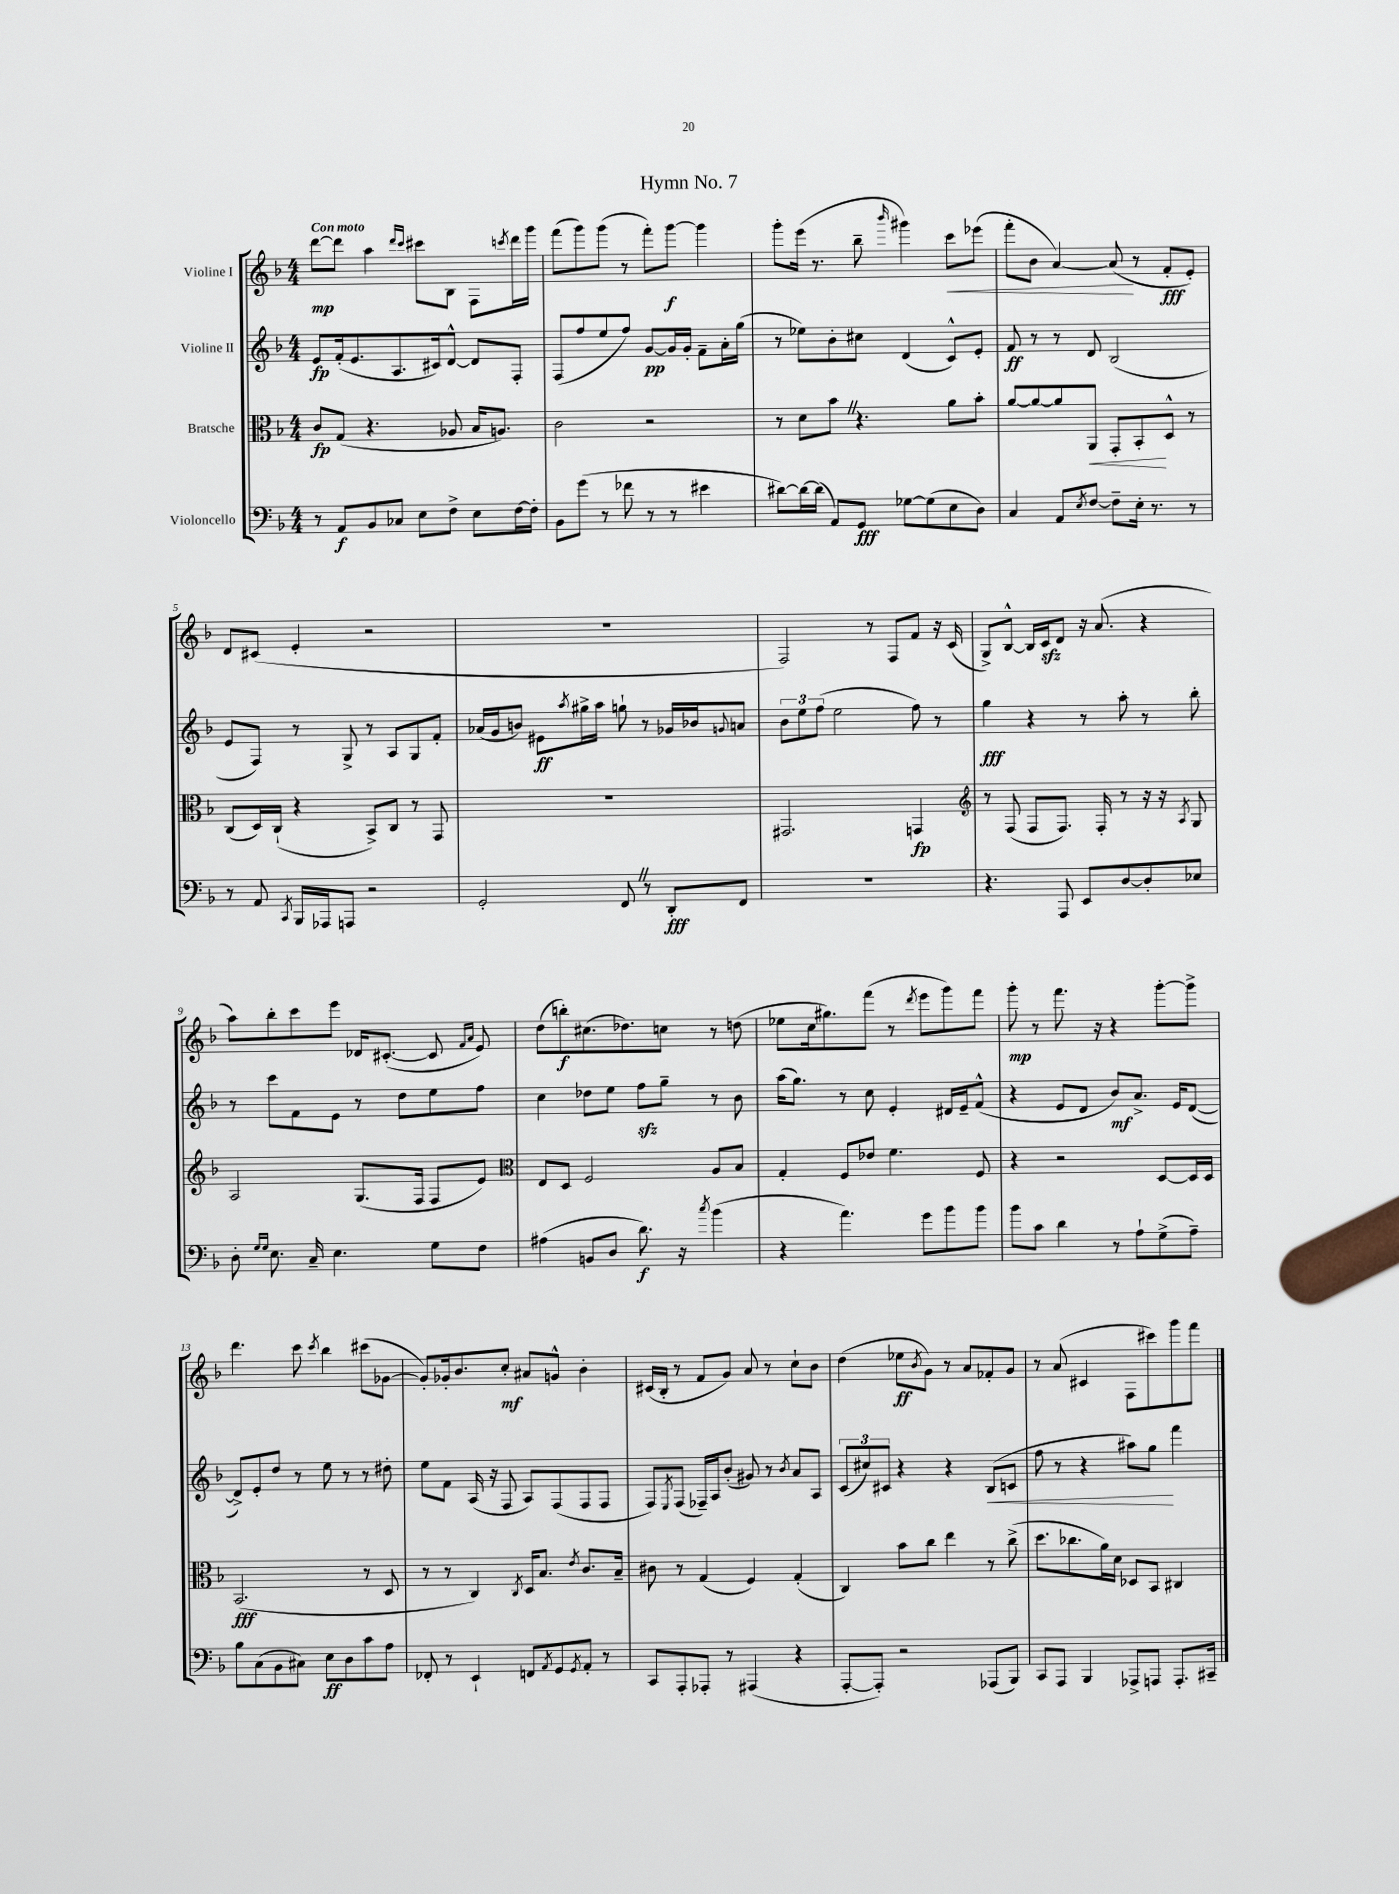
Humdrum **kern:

**kern	**dynam	**kern	**dynam	**kern	**dynam	**kern	**dynam
*part4	*part4	*part3	*part3	*part2	*part2	*part1	*part1
*staff4	*staff4	*staff3	*staff3	*staff2	*staff2	*staff1	*staff1
*I"Violoncello	*	*I"Bratsche	*	*I"Violine II	*	*I"Violine I	*
*clefF4	*	*clefC3	*	*clefG2	*	*clefG2	*
*k[b-]	*	*k[b-]	*	*k[b-]	*	*k[b-]	*
*M4/4	*	*M4/4	*	*M4/4	*	*M4/4	*
=1	=1	=1	=1	=1	=1	=1	=1
!	!	!	!	!	!	!LO:TX:a:B:t=Con moto	!
8r	.	8c/L	fp	8e/L	fp	[8ddd\L	mp
8AA/L	f	(8G/J	.	(16f'/k	.	8ddd\J]	.
.	.	.	.	8.e/	.	.	.
8BB-/	.	4.r	.	.	.	4aa\	.
8C-X/J	.	.	.	8.A/	.	.	.
.	.	.	.	.	.	16qqddd/LL	.
.	.	.	.	.	.	16qqccc/JJ	.
8E\L	.	.	.	.	.	8ccc#X\L	.
.	.	.	.	16c#X/k)	.	.	.
8F^\J	.	8A-X/	.	[8d^^/J	.	8B-\J	.
8E\L	.	16B-/KL	.	8d/L]	.	8F\L	.
.	.	8.An/J)	.	.	.	.	.
.	.	.	.	.	.	8qcccn/	.
[16F\L	.	.	.	8F'/J	.	16ddd\L	.
16F'\JJ]	.	.	.	.	.	16ggg\JJ	.
=2	=2	=2	=2	=2	=2	=2	=2
8BB-\L	.	2c\	.	(8F/L	.	(8fff\L	.
(8g\J	.	.	.	8ff/	.	8ggg\)	.
8r	.	.	.	8ee/	.	(8ggg\J	.
8f-X\	.	.	.	8ff/J)	.	8r	.
8r	.	2r	.	[8g/L	pp	8fff'\L)	.
8r	.	.	.	16g/L]	.	[8ggg\J	f
.	.	.	.	16g'/JJ	.	.	.
4e#X\	.	.	.	8f~\L	.	4ggg\]	.
.	.	.	.	16a'\L	.	.	.
.	.	.	.	(16gg\JJ	.	.	.
=3	=3	=3	=3	=3	=3	=3	=3
[8d#X\L)	.	8r	.	8r	.	8ggg'\L	.
16d#\L_	.	8d\L	.	8ee-X\L)	.	(16eee\Jk	.
(16d#\JJ]	.	.	.	.	.	8.r	.
8AA/L)	.	8b-Z\J	.	8b-'\	.	.	.
8GG/J	fff	4.r	.	8cc#X\J	.	8bb-~\	.
.	.	.	.	.	.	16qqbbb-/	.
[8G-X\L	.	.	.	(4d/	.	4ggg#X\)	.
(8G-\]	.	.	.	.	.	.	.
!	!	!	!	!	!	!	!LO:HP:b
8E\	.	8a\L	.	8c^^/L)	.	8ccc\L	<
8D\J)	.	8b-'\J	.	8e'/J	.	(8eee-X\J	.
=4	=4	=4	=4	=4	=4	=4	=4
4C/	.	[8a/L	.	8f/	ff	8fff'\L	.
.	.	8a/_	.	8r	.	8b-\J	.
8AA/L	.	8a/]	.	8r	.	[4a/)	.
8qE/	.	.	.	.	.	.	.
!	!	!	!LO:HP:b	!	!	!	!
[8F/J	.	8AA/J	<	8d/	.	.	.
8F~\L]	.	8GG'/L	.	(2B-/	.	(8a/]	.
16E'\Jk	.	8BB-'/	.	.	.	8r	[
8.r	.	.	.	.	.	.	.
.	.	8D^^/J	[	.	.	8f'/L	fff
8r	.	8r	.	.	.	8e'/J)	.
!!LO:LB:g=z
=5	=5	=5	=5	=5	=5	=5	=5
8r	.	(8C/L	.	8e/L	.	8d/L	.
8AA/	.	16D/L)	.	8F/J)	.	(8c#X/J	.
.	.	(16C`/JJ	.	.	.	.	.
8qCC/	.	.	.	.	.	.	.
16BBB-/LL	.	4r	.	8r	.	4e'/	.
16AAA-X/J	.	.	.	.	.	.	.
8AAAn/J	.	.	.	8G^/	.	.	.
2r	.	8BB-^/L)	.	8r	.	2r	.
.	.	8C/J	.	8A/L	.	.	.
.	.	8r	.	8G/	.	.	.
.	.	8GG/	.	8f'/J	.	.	.
=6	=6	=6	=6	=6	=6	=6	=6
2GG'/	.	1r	.	(16a-X/LL	.	1r	.
.	.	.	.	16g/J	.	.	.
.	.	.	.	8bn/J)	.	.	.
.	.	.	.	8e#X\L	ff	.	.
.	.	.	.	8qaa/	.	.	.
.	.	.	.	16gg#X^\L	.	.	.
.	.	.	.	16aa\JJ	.	.	.
8FFZ/	.	.	.	8ggn`\	.	.	.
8r	.	.	.	8r	.	.	.
8DD'/L	fff	.	.	16g-X/LL	.	.	.
.	.	.	.	16b-X/J	.	.	.
.	.	.	.	8qqgn/	.	.	.
8FF/J	.	.	.	8an/J	.	.	.
=7	=7	=7	=7	=7	=7	=7	=7
1r	.	2.GG#X/	.	12b-\L	.	2F/)	.
.	.	.	.	12ee\	.	.	.
.	.	.	.	(12ff\J	.	.	.
.	.	.	.	2ee\	.	.	.
.	.	.	.	.	.	8r	.
.	.	.	.	.	.	8F/L	.
.	.	4GGn/	fp	8ff\)	.	8f/J	.
.	.	.	.	8r	.	16r	.
.	.	.	.	.	.	(16c/	.
=8	=8	=8	=8	=8	=8	=8	=8
*	*	*clefG2	*	*	*	*	*
4.r	.	8r	.	4gg\	fff	8G^/L)	.
.	.	(8F/	.	.	.	[8B-^^/J	.
.	.	8F/L	.	4r	.	16B-/LL]	.
.	.	.	.	.	.	16czz/J	.
8AAA/	.	8.F/J)	.	.	.	8d/J	.
8EE/L	.	.	.	8r	.	16r	.
.	.	16F'/	.	.	.	(8.a/	.
[8D/	.	8r	.	8aa'\	.	.	.
8D'/]	.	16r	.	8r	.	4r	.
.	.	16r	.	.	.	.	.
.	.	8qA/	.	.	.	.	.
8E-X/J	.	8G/	.	8bb-'\	.	.	.
!!LO:LB:g=z
=9	=9	=9	=9	=9	=9	=9	=9
8D'\	.	2A/	.	8r	.	8aa\L)	.
16qqG/LL	.	.	.	.	.	.	.
16qqG/JJ	.	.	.	.	.	.	.
8.E\	.	.	.	8ccc\L	.	8bb-'\	.
.	.	.	.	8f\	.	8ccc\	.
16C~/	.	.	.	.	.	.	.
4.E\	.	.	.	8e\J	.	8eee\J	.
.	.	(8.G/L	.	8r	.	16d-X/KL	.
.	.	.	.	.	.	([8.c#X'/J	.
.	.	.	.	8dd\L	.	.	.
.	.	16F/Jk	.	.	.	.	.
8G\L	.	8F/L	.	8ee\	.	8c#/]	.
.	.	.	.	.	.	16qqf/LL	.
.	.	.	.	.	.	16qqa/JJ	.
8F\J	.	8e/J)	.	8ff\J	.	8e/)	.
=10	=10	=10	=10	=10	=10	=10	=10
*	*	*clefC3	*	*	*	*	*
(4A#X\	.	8E/L	.	4cc\	.	(8dd\L	.
.	.	8D/J	.	.	.	8bbn'\)	f
8BBn/L	.	2F/	.	8dd-X\L	.	(8.cc#X\	.
8D/J	.	.	.	8ee\J	.	.	.
.	.	.	.	.	.	8.dd-X\)	.
8.d\)	f	.	.	8ffzz\L	.	.	.
.	.	.	.	8gg~\J	.	8ccn\J	.
16r	.	.	.	.	.	.	.
8qcc/	.	.	.	.	.	.	.
(4b-\	.	8A/L	.	8r	.	8r	.
.	.	8B-/J	.	8b-\	.	(8ddn\	.
=11	=11	=11	=11	=11	=11	=11	=11
4r	.	4G'/	.	(16aa\KL	.	8ee-X\L	.
.	.	.	.	8.gg\J)	.	.	.
.	.	.	.	.	.	16cc\k	.
.	.	.	.	.	.	8.gg#X\)	.
4.a\)	.	8F/L	.	8r	.	.	.
.	.	8e-X/J	.	8cc\	.	(8fff\J	.
.	.	4.f\	.	4e'/	.	8r	.
.	.	.	.	.	.	8qddd/	.
8g\L	.	.	.	.	.	8eee\L	.
8b-\	.	.	.	16d#X/LL	.	8ggg\)	.
.	.	.	.	16e~/J	.	.	.
8b-\J	.	8F/	.	(8f^^/J	.	8fff\J	.
=12	=12	=12	=12	=12	=12	=12	=12
8b-\L	.	4r	.	4r	.	8ggg'\	mp
8c\J	.	.	.	.	.	8r	.
4d\	.	2r	.	8e/L	.	8.fff\	.
.	.	.	.	8d/J	.	.	.
.	.	.	.	.	.	16r	.
8r	.	.	.	8b-/L)	mf	4r	.
8A`\L	.	.	.	8.a^/J	.	.	.
(8G^\	.	[8D/L	.	.	.	[8ggg'\L	.
.	.	.	.	16e/KL	.	.	.
8A~\J)	.	16D/L]	.	([8d/J	.	8ggg^\J]	.
.	.	16D/JJ	.	.	.	.	.
!!LO:LB:g=z
=13	=13	=13	=13	=13	=13	=13	=13
8B-\L	.	(2.BB-/	fff	8d^/L])	.	4.ddd\	.
(8C\	.	.	.	8e'/	.	.	.
8BB-\	.	.	.	8dd/J	.	.	.
8C#X\J)	.	.	.	8r	.	8ccc\	.
.	.	.	.	.	.	8qccc/	.
8E\L	ff	.	.	8ee\	.	4bb-\	.
8D\	.	.	.	8r	.	.	.
8c\	.	8r	.	8r	.	(8ccc#X\L	.
8A\J	.	8D/	.	8dd#X'\	.	[8g-X\J	.
=14	=14	=14	=14	=14	=14	=14	=14
8FF-X'/	.	8r	.	8ee\L	.	8g-'/L])	.
8r	.	8r	.	8f\J	.	16g-X'/k	.
.	.	.	.	.	.	8.b-/	.
4EE`/	.	4C/)	.	(16A/	.	.	.
.	.	.	.	16r	.	.	.
.	.	.	.	8F/	.	8cc'/J	mf
.	.	8qC/	.	.	.	.	.
8FFn/L	.	16D/KL	.	8A/L)	.	8a#X/L	.
.	.	8.B-/J	.	.	.	.	.
8qAA/	.	.	.	.	.	.	.
8GG/	.	.	.	(8F/	.	8gn^^/J	.
8qGG/	.	8qe/	.	.	.	.	.
8AA'/J	.	8.c/L	.	8F/	.	4b-'\	.
8r	.	.	.	8F/J	.	.	.
.	.	16B-~/Jk	.	.	.	.	.
=15	=15	=15	=15	=15	=15	=15	=15
8CC/L	.	8c#X\	.	8F/L)	.	(16c#X/LL	.
.	.	.	.	.	.	16B-'/JJ	.
.	.	.	.	8qE/	.	.	.
8AAA'/	.	8r	.	(8F/J	.	8r	.
8AAA-X'/J	.	(4G/	.	16F-X~/LL)	.	8f/L	.
.	.	.	.	16A/J	.	.	.
8r	.	.	.	(8b-'/J	.	8g/J)	.
(4AAA#X/	.	4F/)	.	8g#X/)	.	8a/	.
.	.	.	.	8r	.	8r	.
.	.	.	.	8qb-/	.	.	.
4r	.	(4G'/	.	8a/L	.	8cc`\L	.
.	.	.	.	8A/J	.	8b-\J	.
=16	=16	=16	=16	=16	=16	=16	=16
[8AAA'/L	.	4C/)	.	(12c/L	.	(4dd\	.
.	.	.	.	12cc#X/)	.	.	.
8AAA'/J])	.	.	.	.	.	.	.
.	.	.	.	12c#X/J	.	.	.
2r	.	8b-\L	.	4r	.	8ee-X\L	ff
.	.	.	.	.	.	8qb-/	.
.	.	8cc\J	.	.	.	8g\J)	.
.	.	4ee\	.	4r	.	8r	.
.	.	.	.	.	.	8a/L	.
!	!	!	!	!	!LO:HP:b	!	!
(8AAA-X/L	.	8r	.	(8B-/L	<	8f-X'/	.
8BBB-/J)	.	(8cc^\	.	8cn/J	.	8g/J	.
=17	=17	=17	=17	=17	=17	=17	=17
8CC/L	.	8.dd\L	.	8ff\	.	8r	.
8AAA/J	.	.	.	8r	.	(8a/	.
.	.	8.cc-X\	.	.	.	.	.
4BBB-/	.	.	.	4r	.	4c#X/	.
.	.	16a\L)	.	.	.	.	.
.	.	16d\JJ	.	.	.	.	.
8AAA-X^/L	.	8D-X/L	.	8aa#X\L)	.	8F\L	.
8AAAn/J	.	8BB-/J	.	8gg\J	.	8ccc#X\)	.
8.AAA'/L	.	4C#X/	.	4fff\	[	8ggg\	.
.	.	.	.	.	.	8fff\J	.
16CC#X~/Jk	.	.	.	.	.	.	.
==	==	==	==	==	==	==	==
*-	*-	*-	*-	*-	*-	*-	*-
